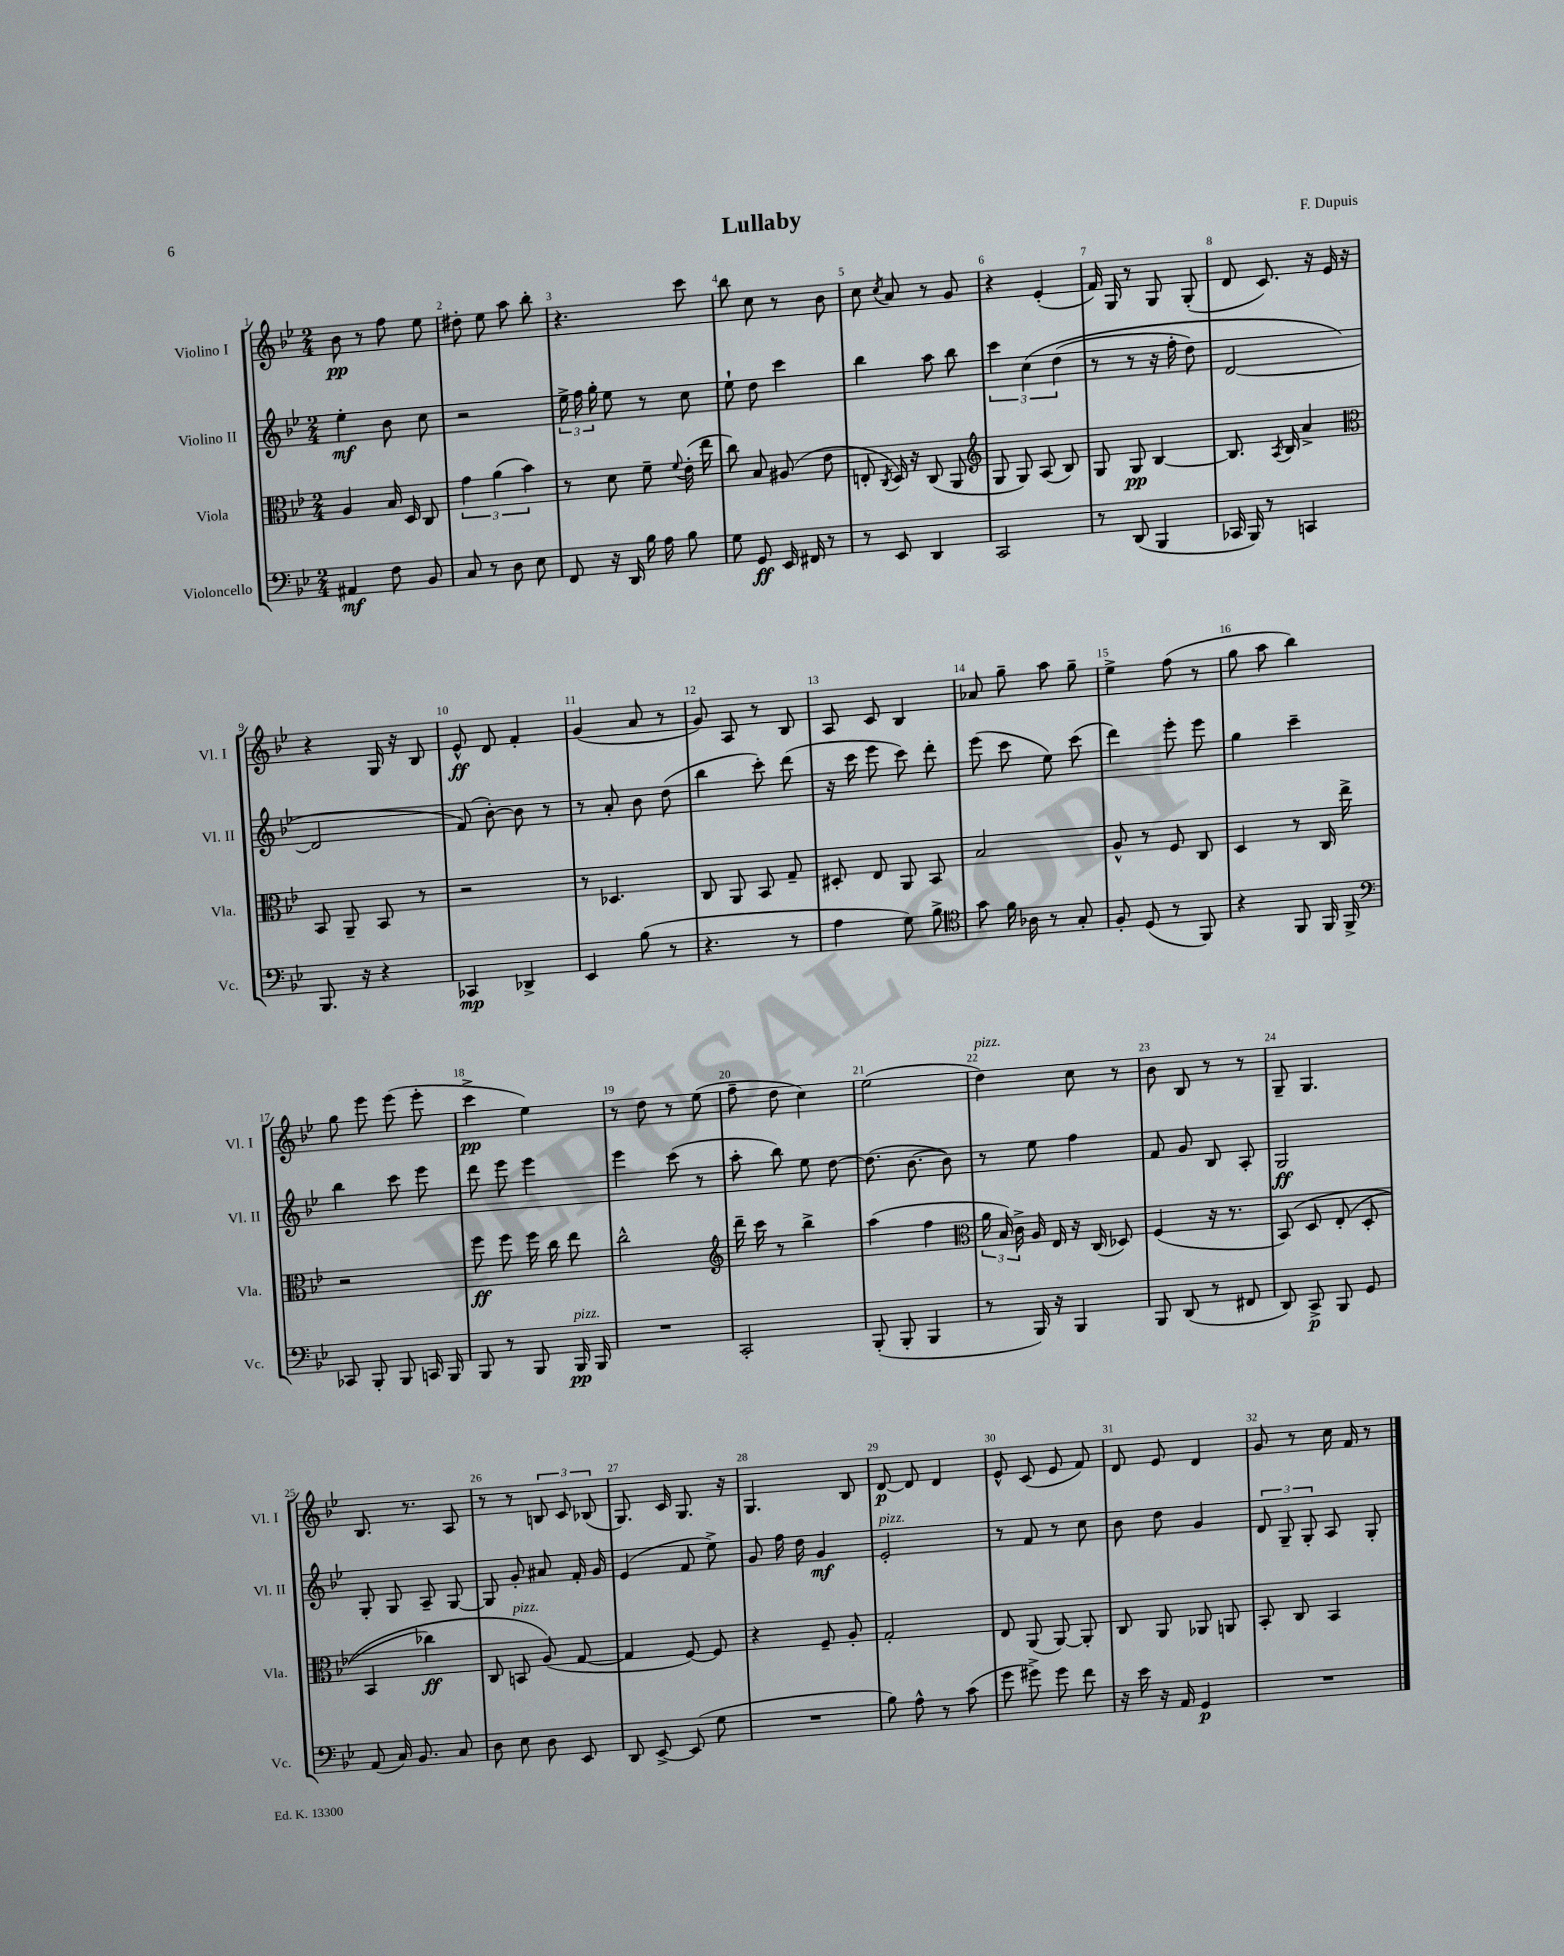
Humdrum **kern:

**kern	**kern	**kern	**kern
*staff4	*staff3	*staff2	*staff1
*clefF4	*clefC3	*clefG2	*clefG2
*k[b-e-]	*k[b-e-]	*k[b-e-]	*k[b-e-]
*M2/4	*M2/4	*M2/4	*M2/4
4AA#/	4A/	4ee-'\	8b-\
.	.	.	8r
8F\	16B-/	8b-\	8ff\
.	16D/	.	.
8BB-/	8C/	8cc\	8ee-\
=	=	=	=
8C/	6g\	2r	8dd#'\
8r	.	.	8ee-\
.	(6a\	.	.
8D\	.	.	8aa\
.	6b-\)	.	.
8E-\	.	.	8bb-'\
=	=	=	=
8FF/	8r	24ee-^\	4.r
.	.	24ff\	.
.	.	24gg'\	.
16r	8d\	8ee-\	.
16DD/	.	.	.
16B-\	8f~\	8r	.
16A\	.	.	.
.	8qqf/	.	.
8B-\	(16e-'\	8cc\	8ccc\
.	16ee-\	.	.
=	=	=	=
8G\	8cc\)	8ee-`\	8bb-\
8GG/	8B-/	8dd\	8cc\
16EE-/	(8A#/	4ccc\	8r
16FF#/	.	.	.
8r	8e-\	.	8b-\
=	=	=	=
8r	8E'/	4bb-\	8cc\
.	8qC/	.	8qcc/
8EE-/	16D/)	.	8a/
.	16r	.	.
4DD/	(8C/	8aa\	8r
.	8AA/	8bb-\	8g/
=	=	=	=
*	*clefG2	*	*
2CC/	8G/	6ccc\	4r
.	8G/)	.	.
.	.	&(6cc\	.
.	(8A/	.	(4e-'/
.	.	(6dd\	.
.	8B-/)	.	.
=	=	=	=
8r	8G/	8r	16f/)
.	.	.	16G/
(8DD/	8G/	8r	8r
4BBB-/	[4B-/	16r	8G/
.	.	16ff'\	.
.	.	8dd\)	(8G'/
=	=	=	=
16CC-/	8.B-/]	[2d/	8d/
16BBB-/)	.	.	.
8r	.	.	8.c/)
.	8qA/	.	.
.	16B-/	.	.
4CC/	4a^/	.	.
.	.	.	16r
.	.	.	16e-/
.	.	.	16r
=	=	=	=
*	*clefC3	*	*
8.BBB-/	8BB-/	2d/]	4r
.	8AA~/	.	.
16r	.	.	.
4r	8BB-/	.	16G/
.	.	.	16r
.	8r	.	8B-/
=	=	=	=
4CC-/	2r	(8f/&)	8e-^^/
.	.	[8b-'\)	8d/
4DD-^/	.	8b-\]	4f'/
.	.	8r	.
=	=	=	=
4EE-/	8r	8r	(4g/
.	4.D-/	8a'/	.
(8B-\	.	8b-\	8a/
8r	.	(8dd\	8r
=	=	=	=
4.r	8C/	4bb-\	8g/)
.	8AA/	.	8A/
.	8BB-/	8ccc'\)	8r
8r	8G~/	(8ddd\	8B-/
=	=	=	=
4A\	8D#'/	16r	8A/
.	.	16ccc\	.
.	8E-/	8eee-\	8c/
8G\)	8AA/	8ccc\)	4B-/
8B-^\	8BB-/	8ddd'\	.
=	=	=	=
*clefC4	*	*	*
8g\	2B-/	(8eee-\	8a-/
16f\	.	8ccc\	8gg~\
16A-\	.	.	.
8r	.	8ee-\)	8aa\
8G'/	.	(8ccc\	8gg~\
=	=	=	=
8F'/	8A^^/	4ddd\)	4ee-^\
(8D/	8r	.	.
8r	8F/	8eee-'\	(8ff\
8FF/)	8C/	8eee-\	8r
=	=	=	=
4r	4D/	4gg\	8gg\
.	.	.	8aa\
8FF/	8r	4ccc~\	4bb-\)
16FF/	16C/	.	.
16FF^/	16ee-^\	.	.
=	=	=	=
*clefF4	*	*	*
8CC-/	2r	4bb-\	8gg\
8BBB-'/	.	.	8eee-\
8BBB-/	.	8ccc\	(8eee-\
16CC/	.	8eee-\	8eee-'\
16BBB-/	.	.	.
=	=	=	=
8BBB-/	8ff\	8ddd\	4ccc^\
8r	8ff\	8eee-\	.
8BBB-/	16ff\	4eee-\	4ee-\)
.	16cc\	.	.
16BBB-/	8ee-\	.	.
16BBB-/	.	.	.
=	=	=	=
2r	2cc^^\	4eee-\	8r
.	.	.	8dd\
.	.	(8ccc\	8r
.	.	8r	(8ee-\
=	=	=	=
*	*clefG2	*	*
2CC'/	16ddd~\	8aa'\	8ff~\
.	16ccc\	.	.
.	8r	8bb-\)	8dd\
.	4bb-^\	8ee-\	4cc\)
.	.	[8dd\	.
=	=	=	=
(8BBB-'/	(4aa\	(8.dd\]	(2ee-\
8BBB-'/	.	.	.
.	.	[8.b-\	.
4BBB-/	4ff\	.	.
.	.	8b-\])	.
=	=	=	=
*	*clefC3	*	*
8r	24a\	8r	4dd\)
.	24B-/)	.	.
.	24c^\	.	.
16BBB-/)	16A/	8ee-\	.
16r	16E-/	.	.
4BBB-/	16r	4ff\	8cc\
.	(16C/	.	.
.	8D-/)	.	8r
=	=	=	=
8BBB-/	(4F/	8f/	8b-\
(8DD/	.	8g/	8B-/
8r	16r	8B-/	8r
.	8.r	.	.
8FF#/	.	8A'/	8r
=	=	=	=
8DD/)	&(8BB-/)	2G/	8G~/
8CC^/	8D/	.	4.G/
8BBB-/	(8E-'/	.	.
8GG/	8D'/	.	.
=	=	=	=
(8AA/	4BB-/	8G'/	8.B-/
16C/)	.	8G/	.
8.BB-/	.	.	8.r
.	4cc-\)	8A~/	.
8C/	.	[8G/	8A/
=	=	=	=
8D\	8C/	8G/]	8r
8E-\	8BB/	8g'/	8r
8D\	(8A/&)	8a#/	12B/
.	.	.	12c/
8EE-/	[8G/	16f'/	.
.	.	.	(12B-/
.	.	16g/	.
=	=	=	=
8DD/	4G/]	(4e-/	8.G/)
[8EE-^/	.	.	.
.	.	.	16c/
(8EE-/]	[8F/)	8f/	8.G/
8G\	8F/]	8ee-^\)	.
.	.	.	16r
=	=	=	=
2r	4r	8g/	4.G/
.	.	16ff\	.
.	.	16dd\	.
.	8F~/	4g/	.
.	8A'/	.	8B-/
=	=	=	=
8B-\)	2G'/	2e-'/	[8d/
8A^^\	.	.	8d/]
8r	.	.	4d/
(8c\	.	.	.
=	=	=	=
8g\	8E-/	8r	8e-^^/
8g#^\)	(8AA/	8f/	(8c/
8g#\	[8AA/)	8r	8e-/
8f\	8AA'/]	8cc\	8f/)
=	=	=	=
16r	8C/	8b-\	8d/
16e-\	.	.	.
16r	8AA/	8dd\	8e-/
16AA/	.	.	.
4GG/	8AA-/	4g/	4d/
.	8AA/	.	.
=	=	=	=
2r	8BB-'/	12d/	8g/
.	.	12G~/	.
.	8C/	.	8r
.	.	12G'/	.
.	4BB-/	8A/	16cc\
.	.	.	16f/
.	.	8G'/	8r
==	==	==	==
*-	*-	*-	*-
